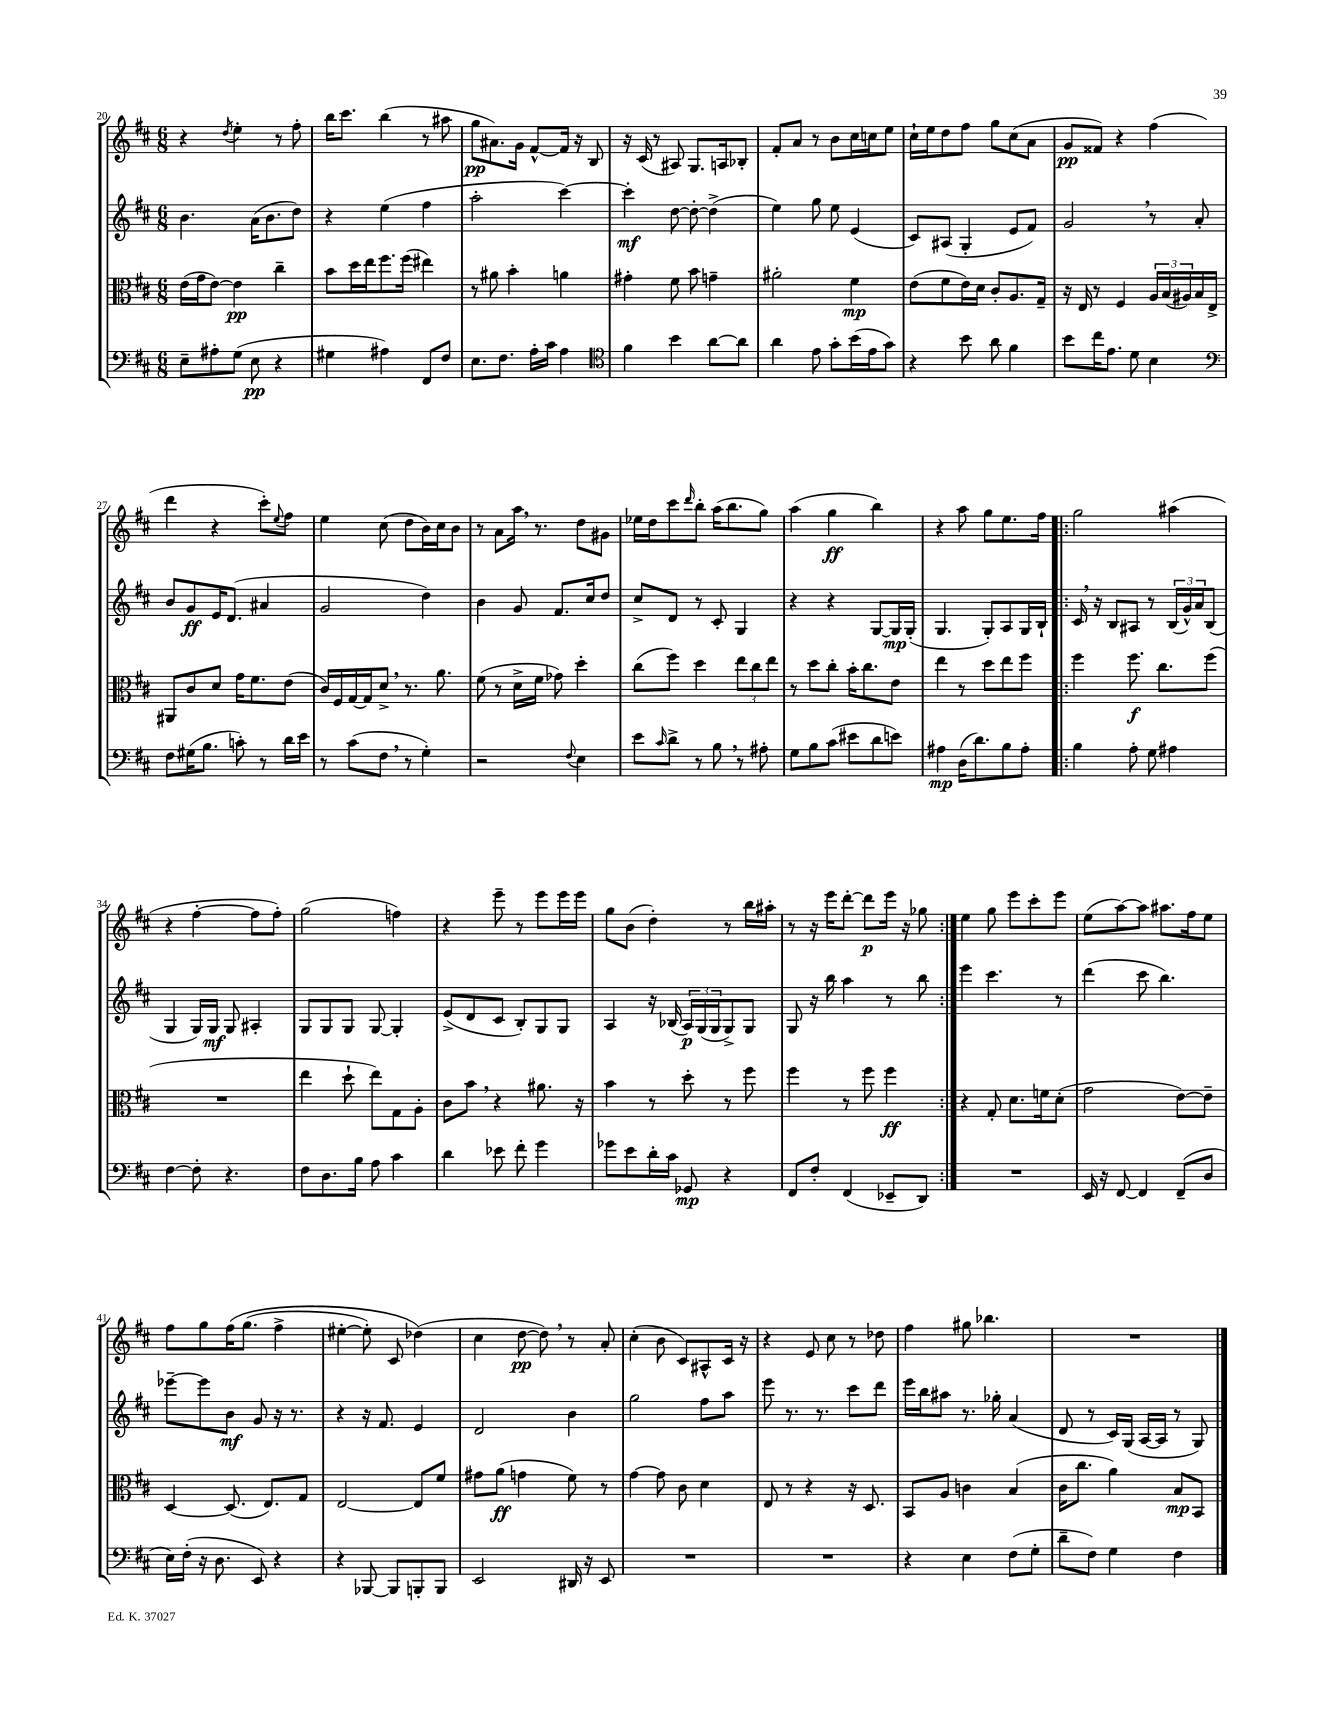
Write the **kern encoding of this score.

**kern	**dynam	**kern	**dynam	**kern	**dynam	**kern	**dynam
*part4	*part4	*part3	*part3	*part2	*part2	*part1	*part1
*staff4	*staff4	*staff3	*staff3	*staff2	*staff2	*staff1	*staff1
*clefF4	*	*clefC3	*	*clefG2	*	*clefG2	*
*k[f#c#]	*	*k[f#c#]	*	*k[f#c#]	*	*k[f#c#]	*
*M6/8	*	*M6/8	*	*M6/8	*	*M6/8	*
=20	=20	=20	=20	=20	=20	=20	=20
8E~\L	.	(16e\LL	.	4.b\	.	4r	.
.	.	16g\J	.	.	.	.	.
8A#X'\	.	[8e\J)	.	.	.	.	.
.	.	.	.	.	.	8qdd/	.
(8G\J	.	4e\]	pp	.	.	4ee'\	.
8E\	pp	.	.	(16a\KL	.	.	.
.	.	.	.	8.b\	.	.	.
4r	.	4cc#~\	.	.	.	8r	.
.	.	.	.	8dd\J)	.	8ff#'\	.
=21	=21	=21	=21	=21	=21	=21	=21
4G#X\	.	8b\L	.	4r	.	16bb\KL	.
.	.	.	.	.	.	8.ccc#\J	.
.	.	16dd\L	.	.	.	.	.
.	.	16ee\J	.	.	.	.	.
4A#X\)	.	8.ff#\	.	(4ee\	.	(4bb\	.
.	.	(16ff#\Jk	.	.	.	.	.
8FF#/L	.	4ee#X\)	.	4ff#\	.	8r	.
8F#/J	.	.	.	.	.	8aa#X\	.
=22	=22	=22	=22	=22	=22	=22	=22
8.E\L	.	8r	.	2aa'\	.	8gg\L	pp
.	.	8a#X\	.	.	.	8.a#X\)	.
8.F#\J	.	.	.	.	.	.	.
.	.	4b'\	.	.	.	.	.
.	.	.	.	.	.	16g\Jk	.
16A'\LL	.	.	.	.	.	[8f#^^/L	.
16c#\JJ	.	.	.	.	.	.	.
4A\	.	4an\	.	[4ccc#\)	.	16f#/Jk]	.
.	.	.	.	.	.	16r	.
.	.	.	.	.	.	8B/	.
=23	=23	=23	=23	=23	=23	=23	=23
*clefC4	*	*	*	*	*	*	*
4f#\	.	4g#X'\	.	4ccc#'\]	mf	16r	.
.	.	.	.	.	.	(16c#/	.
.	.	.	.	.	.	8r	.
4b\	.	8f#\	.	[8dd\	.	8A#X/)	.
.	.	8b\	.	8dd'\_	.	8.G/L	.
[8a\L	.	4gn~\	.	(4dd^\]	.	.	.
.	.	.	.	.	.	16An/k	.
8a\J]	.	.	.	.	.	8B-X'/J	.
=24	=24	=24	=24	=24	=24	=24	=24
4a\	.	2a#X'\	.	4ee\)	.	8f#'/L	.
.	.	.	.	.	.	8a/J	.
8e\	.	.	.	8gg\	.	8r	.
8g'\L	.	.	.	8ee\	.	8b\L	.
(16b\L	.	4f#\	mp	(4e/	.	16cc#\L	.
16e\J	.	.	.	.	.	16ccn\J	.
8g\J)	.	.	.	.	.	8ee\J	.
=25	=25	=25	=25	=25	=25	=25	=25
4r	.	(8e\L	.	8c#/L)	.	16cc#`\LL	.
.	.	.	.	.	.	16ee\J	.
.	.	8f#\	.	(8A#X/J	.	8dd\	.
8b\	.	16e\L)	.	4G'/	.	8ff#\J	.
.	.	16d\JJ	.	.	.	.	.
8a\	.	8c#'/L	.	.	.	8gg\L	.
4f#\	.	8.A/	.	8e/L	.	(8cc#\	.
.	.	.	.	8f#/J)	.	8a\J	.
.	.	16G~/Jk	.	.	.	.	.
=26	=26	=26	=26	=26	=26	=26	=26
8b\L	.	16r	.	2g,/	.	8g/L	pp
.	.	16E/	.	.	.	.	.
16cc#\K	.	8r	.	.	.	8f##X/J)	.
8.e\J	.	.	.	.	.	.	.
.	.	4F#/	.	.	.	4r	.
8d\	.	.	.	.	.	.	.
4B\	.	24A/LL	.	8r	.	(4ff#\	.
.	.	(24B/	.	.	.	.	.
.	.	24A#X/)	.	.	.	.	.
.	.	16B/	.	8a'/	.	.	.
.	.	16E^/JJ	.	.	.	.	.
!!LO:LB:g=z
=27	=27	=27	=27	=27	=27	=27	=27
*clefF4	*	*	*	*	*	*	*
8F#\L	.	8AA#X/L	.	8b/L	.	4ddd\	.
(16G#X\K	.	8c#/	.	8g/	ff	.	.
8.B\J	.	.	.	.	.	.	.
.	.	8d/J	.	16e/K	.	4r	.
.	.	.	.	(8.d/J	.	.	.
8cn'\)	.	16g\KL	.	.	.	.	.
.	.	8.f#\	.	.	.	.	.
8r	.	.	.	4a#X/	.	8ccc#'\L)	.
.	.	.	.	.	.	8qqee/	.
16d\LL	.	(8e\J	.	.	.	8ff#\J	.
16e\JJ	.	.	.	.	.	.	.
=28	=28	=28	=28	=28	=28	=28	=28
8r	.	16c#/LL)	.	2g/	.	4ee\	.
.	.	16F#/	.	.	.	.	.
(8c#\L	.	[16G/	.	.	.	.	.
.	.	16G/J]	.	.	.	.	.
8F#,\J	.	8d^,/J	.	.	.	(8cc#\	.
8r	.	8.r	.	.	.	8dd\L	.
4G'\)	.	.	.	4dd\)	.	16b\L)	.
.	.	8.a\	.	.	.	16cc#\J	.
.	.	.	.	.	.	8b\J	.
=29	=29	=29	=29	=29	=29	=29	=29
2r	.	(8f#\	.	4b\	.	8r	.
.	.	8r	.	.	.	8a\L	.
.	.	16d^\LL	.	8g/	.	16aa,\Jk	.
.	.	16f#\JJ	.	.	.	8.r	.
.	.	8g-X\)	.	8.f#/L	.	.	.
8qqF#/	.	.	.	.	.	.	.
4E\	.	4dd'\	.	.	.	8dd\L	.
.	.	.	.	16cc#/k	.	.	.
.	.	.	.	8dd/J	.	8g#X\J	.
=30	=30	=30	=30	=30	=30	=30	=30
8e\L	.	(8cc#\L	.	8cc#^/L	.	16ee-X\LL	.
.	.	.	.	.	.	16dd\J	.
16qqc#/	.	.	.	.	.	.	.
8d^\J	.	8ff#\J)	.	8d/J	.	8ccc#\	.
.	.	.	.	.	.	16qqddd/	.
8r	.	4dd\	.	8r	.	8bb'\J	.
8B,\	.	.	.	8c#'/	.	(16aa\KL	.
.	.	.	.	.	.	8.bb\	.
8r	.	12ee\L	.	4G/	.	.	.
.	.	12cc#\	.	.	.	.	.
8A#X'\	.	.	.	.	.	8gg\J)	.
.	.	12ee\J	.	.	.	.	.
=31	=31	=31	=31	=31	=31	=31	=31
8G\L	.	8r	.	4r	.	(4aa\	.
8B\	.	8dd\L	.	.	.	.	.
(8c#\J	.	8cc#'\J	.	4r	.	4gg\	ff
8e#X\L	.	16b'\KL	.	.	.	.	.
.	.	8.cc#\	.	.	.	.	.
8d\	.	.	.	[8G/L	.	4bb\)	.
8en\J)	.	8e\J	.	16G/L]	mp	.	.
.	.	.	.	(16G'/JJ	.	.	.
=32	=32	=32	=32	=32	=32	=32	=32
4A#X\	mp	4ee\	.	4.G/	.	4r	.
(16D\KL	.	8r	.	.	.	8aa\	.
8.d\)	.	.	.	.	.	.	.
.	.	8dd\L	.	8G'/L)	.	8gg\L	.
8B\	.	8ee\	.	8A/	.	8.ee\	.
8A#'\J	.	8ff#\J	.	16G/L	.	.	.
.	.	.	.	16B`/JJ	.	16ff#\Jk	.
=33!|:	=33!|:	=33!|:	=33!|:	=33!|:	=33!|:	=33!|:	=33!|:
4B\	.	4ff#\	.	16c#,/	.	2gg\	.
.	.	.	.	16r	.	.	.
.	.	.	.	8B/L	.	.	.
8A'\	.	8.ff#\	f	8A#X/J	.	.	.
8G\	.	.	.	8r	.	.	.
.	.	8.cc#\L	.	.	.	.	.
4A#X\	.	.	.	(24B/LL	.	(4aa#X\	.
.	.	.	.	24g^^/)	.	.	.
.	.	.	.	24a/J	.	.	.
.	.	(8ff#\J	.	(8B/J	.	.	.
!!LO:LB:g=z
=34	=34	=34	=34	=34	=34	=34	=34
[4F#\	.	2.r	.	4G/	.	4r	.
8F#'\]	.	.	.	16G/LL)	.	[4ff#'\	.
.	.	.	.	16G/JJ	mf	.	.
4.r	.	.	.	8G/	.	.	.
.	.	.	.	4A#X'/	.	8ff#\L]	.
.	.	.	.	.	.	8ff#'\J)	.
=35	=35	=35	=35	=35	=35	=35	=35
8F#\L	.	4ee\	.	8G/L	.	(2gg\	.
8.D\	.	.	.	8G/	.	.	.
.	.	8dd`\	.	8G/J	.	.	.
16B\Jk	.	.	.	.	.	.	.
8A\	.	8ee\L)	.	[8G/	.	.	.
4c#\	.	8G\	.	4G'/]	.	4ffn\)	.
.	.	8A'\J	.	.	.	.	.
=36	=36	=36	=36	=36	=36	=36	=36
4d\	.	8c#\L	.	(8e^/L	.	4r	.
.	.	8b,\J	.	8d/	.	.	.
8e-X\	.	4r	.	8c#/J	.	8eee~\	.
8f#'\	.	.	.	8B'/L)	.	8r	.
4g\	.	8.a#X\	.	8G/	.	8eee\L	.
.	.	.	.	8G/J	.	16eee\L	.
.	.	16r	.	.	.	16eee\JJ	.
=37	=37	=37	=37	=37	=37	=37	=37
8g-X\L	.	4b\	.	4A/	.	8gg\L	.
8e\	.	.	.	.	.	(8b\J	.
16d'\L	.	8r	.	16r	.	4dd'\)	.
16c#\JJ	.	.	.	(16B-X/	.	.	.
8GG-X/	mp	8dd'\	.	24A/LL)	p	.	.
.	.	.	.	(24G/	.	.	.
.	.	.	.	24G/J	.	.	.
4r	.	8r	.	8G^/)	.	8r	.
.	.	8ff#\	.	8G/J	.	16bb\LL	.
.	.	.	.	.	.	16aa#X'\JJ	.
=38	=38	=38	=38	=38	=38	=38	=38
8FF#/L	.	4ff#\	.	8G/	.	8r	.
8F#'/J	.	.	.	16r	.	16r	.
.	.	.	.	16bb\	.	16eee\KL	.
(4FF#/	.	8r	.	4aa\	.	[8ddd'\J	.
.	.	8ff#\	.	.	.	8ddd\L]	p
8EE-X~/L	.	4ff#\	ff	8r	.	16eee\Jk	.
.	.	.	.	.	.	16r	.
8DD/J)	.	.	.	8bb\	.	8gg-X\	.
=39:|!	=39:|!	=39:|!	=39:|!	=39:|!	=39:|!	=39:|!	=39:|!
2.r	.	4r	.	4eee\	.	4ee\	.
.	.	8G'/	.	4.ccc#\	.	8gg\	.
.	.	8.d\L	.	.	.	8eee\L	.
.	.	.	.	.	.	8ccc#'\	.
.	.	16fn\k	.	.	.	.	.
.	.	(8d'\J	.	8r	.	8eee\J	.
=40	=40	=40	=40	=40	=40	=40	=40
16EE/	.	2g\	.	(4ddd\	.	(8ee\L	.
16r	.	.	.	.	.	.	.
[8FF#/	.	.	.	.	.	[8aa\)	.
4FF#/]	.	.	.	8ccc#\	.	8aa\J]	.
.	.	.	.	4.bb\)	.	8.aa#X\L	.
(8FF#~/L	.	[8e\L)	.	.	.	.	.
.	.	.	.	.	.	16ff#\k	.
8D/J	.	8e~\J]	.	.	.	8ee\J	.
!!LO:LB:g=z
=41	=41	=41	=41	=41	=41	=41	=41
16E\LL)	.	[4D/	.	[8eee-X~\L	.	8ff#\L	.
(16F#'\JJ	.	.	.	.	.	.	.
16r	.	.	.	8eee-\]	.	8gg\	.
8.D\	.	.	.	.	.	.	.
.	.	(8.D/]	.	8b\J	mf	(16ff#\K	.
.	.	.	.	.	.	(8.gg\J	.
8EE/)	.	.	.	8g/	.	.	.
.	.	8.E/L)	.	.	.	.	.
4r	.	.	.	16r	.	4ff#^\	.
.	.	.	.	8.r	.	.	.
.	.	8G/J	.	.	.	.	.
=42	=42	=42	=42	=42	=42	=42	=42
4r	.	[2E/	.	4r	.	[4ee#X'\	.
[8BBB-X/	.	.	.	16r	.	8ee#'\])	.
.	.	.	.	8.f#/	.	.	.
8BBB-/L]	.	.	.	.	.	8c#/	.
8BBBn'/	.	8E/L]	.	4e/	.	(4dd-X\)	.
8BBB/J	.	8f#/J	.	.	.	.	.
=43	=43	=43	=43	=43	=43	=43	=43
2EE/	.	8g#X\L	.	2d/	.	4cc#\	.
.	.	(8a\J	ff	.	.	.	.
.	.	4gn\	.	.	.	[8dd\	pp
.	.	.	.	.	.	8dd,\])	.
16DD#X/	.	8f#\)	.	4b\	.	8r	.
16r	.	.	.	.	.	.	.
8EE/	.	8r	.	.	.	8a'/	.
=44	=44	=44	=44	=44	=44	=44	=44
2.r	.	[4g\	.	2gg\	.	(4cc#'\	.
.	.	8g\]	.	.	.	8b\	.
.	.	8c#\	.	.	.	8c#/L)	.
.	.	4d\	.	8ff#\L	.	8A#X^^/	.
.	.	.	.	8aa\J	.	16c#/Jk	.
.	.	.	.	.	.	16r	.
=45	=45	=45	=45	=45	=45	=45	=45
2.r	.	8E/	.	8eee\	.	4r	.
.	.	8r	.	8.r	.	.	.
.	.	4r	.	.	.	8e/	.
.	.	.	.	8.r	.	.	.
.	.	.	.	.	.	8cc#\	.
.	.	16r	.	8ccc#\L	.	8r	.
.	.	8.D/	.	.	.	.	.
.	.	.	.	8ddd\J	.	8dd-X\	.
=46	=46	=46	=46	=46	=46	=46	=46
4r	.	8BB/L	.	16eee\LL	.	4ff#\	.
.	.	.	.	16bb\J	.	.	.
.	.	8A/J	.	8aa#X\J	.	.	.
4E\	.	4cn\	.	8.r	.	8gg#X\	.
.	.	.	.	.	.	4.bb-X\	.
.	.	.	.	16gg-X'\	.	.	.
(8F#\L	.	(4B/	.	(4a/	.	.	.
8G'\J	.	.	.	.	.	.	.
=47	=47	=47	=47	=47	=47	=47	=47
8d~\L	.	16c#\KL	.	8d/	.	2.r	.
.	.	8.cc#\J	.	.	.	.	.
8F#\J)	.	.	.	8r	.	.	.
4G\	.	4a\)	.	16c#/LL)	.	.	.
.	.	.	.	(16G/JJ	.	.	.
.	.	.	.	[16A/LL	.	.	.
.	.	.	.	16A/JJ]	.	.	.
4F#\	.	8B/L	mp	8r	.	.	.
.	.	8BB/J	.	8G/)	.	.	.
==	==	==	==	==	==	==	==
*-	*-	*-	*-	*-	*-	*-	*-
